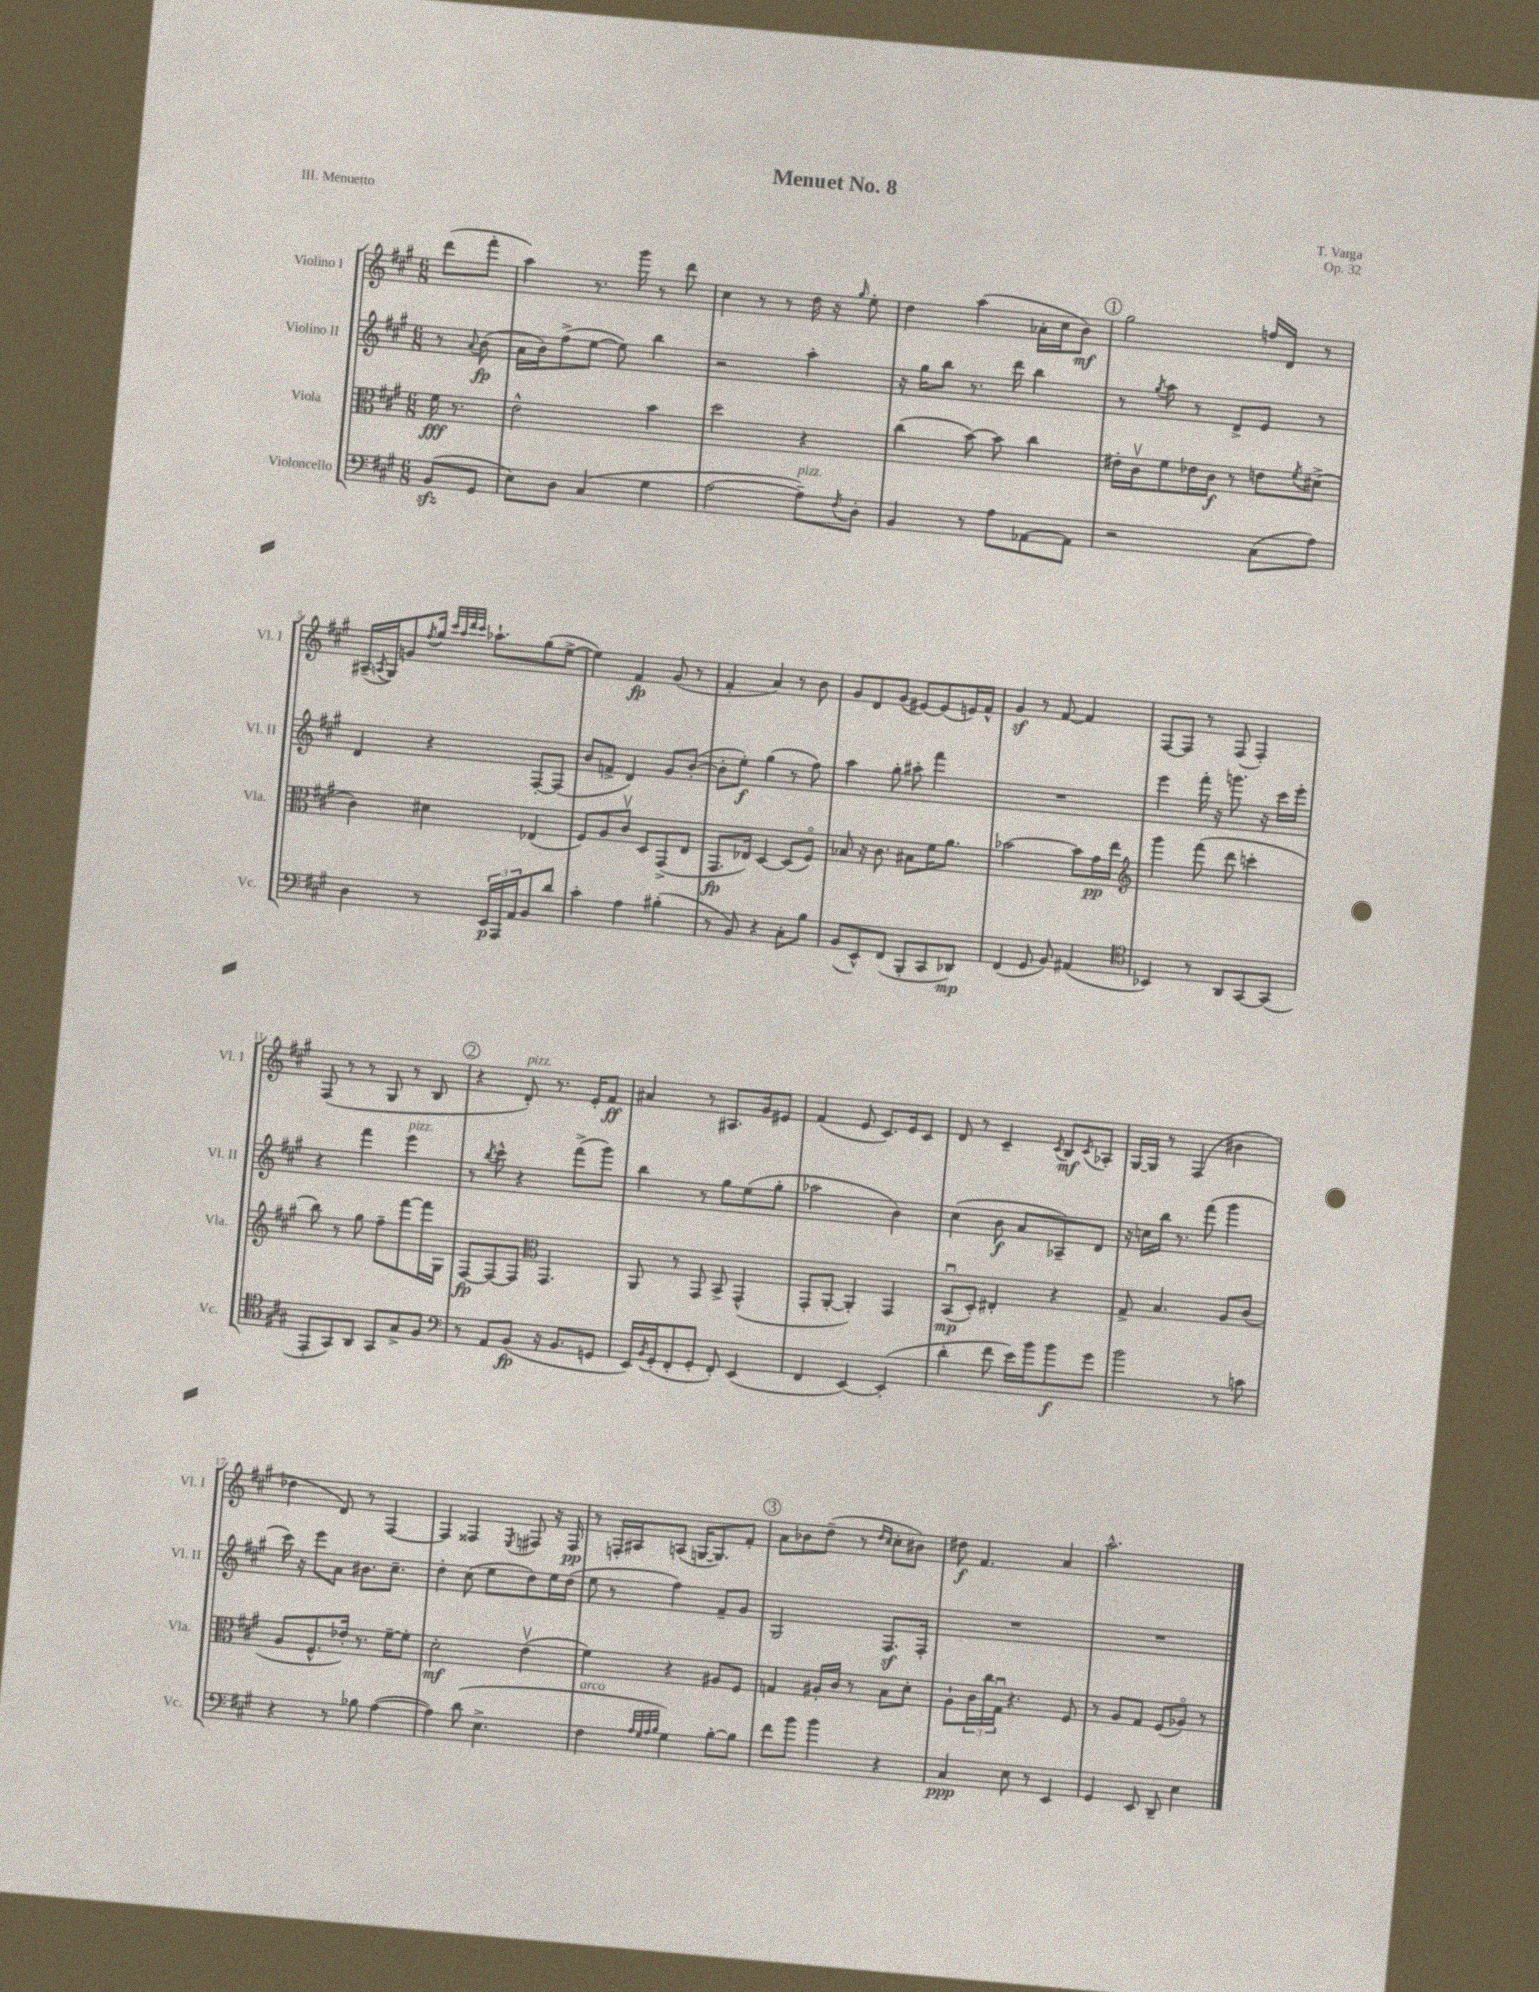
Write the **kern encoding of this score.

**kern	**kern	**kern	**kern
*staff4	*staff3	*staff2	*staff1
*clefF4	*clefC3	*clefG2	*clefG2
*k[f#c#g#]	*k[f#c#g#]	*k[f#c#g#]	*k[f#c#g#]
*M6/8	*M6/8	*M6/8	*M6/8
(8BB/L	16f#\	8r	(8ddd\L
.	8.r	.	.
.	.	8qqa/	.
8GG#/J	.	(8b\	8fff#'\J
=	=	=	=
8E\L)	2e^^\	16a\LL	4aa\)
.	.	16b\J)	.
8D\J	.	(8ff#^\	.
(4C#/	.	[8ee\J	8.r
.	.	8ee\])	.
.	.	.	16ggg#\
4G#\	4b\	4bb\	8r
.	.	.	8ddd\
=	=	=	=
[2A\	2dd\	2r	4cc#\
.	.	.	8r
.	.	.	8r
8A~\]L)	4r	4aa'\	16dd\
.	.	.	16r
8qF#/	.	.	16qqgg#/
8D'\J	.	.	8ee'\
=	=	=	=
4BB/	(4cc#\	16r	4dd\
.	.	16gg#\LK	.
.	.	8bb\J	.
8r	[8b\)	8.r	(4aa\
8A\L	8b\]	.	.
.	.	16ddd\	.
[8AA-\	4cc#\	4bb\	16a-'\LL
.	.	.	16cc#\J
8AA-\]J	.	.	8b\J)
=	=	=	=
2r	16e#'\LL	8r	2gg#\
.	16c#v\J	.	.
.	.	8qgg#/	.
.	8f#\	8aa\	.
.	16e-\L	8r	.
.	16c#\JJ	.	.
.	8r	8d^/L	.
(8C#\L	8e\L	8e/J	16ff/LL
.	.	.	16d/JJ
.	8qf#/	.	.
8A\J)	(8d#^\J	8r	8r
=	=	=	=
4D\	4c#\)	4d/	(16A#~/LL
.	.	.	8qA/
.	.	.	16G#/J)
.	.	.	8g/
.	.	.	8qff#/
8r	4d#\	4r	16gg#/Jk
.	.	.	32qqccc#/LLL
.	.	.	32qqaa/
.	.	.	32qqddd/
.	.	.	32qqccc#/JJJ
.	.	.	8.aa-`\L
24EE/LL	.	.	.
24AAA/	.	.	.
24AA/J	.	.	.
8BB/	(4E-/	[8F#'/L	(8gg#\
8d/J	.	(8F#/]J	[8ee^\J
=	=	=	=
4c#'\	8F#/L)	8b/L	4ee\])
.	8A/	8f^/J	.
4A\	8c#v/J	4d/)	4f#/
.	8D/L	.	.
(4B#'\	(8GG#^/	8g#/L	(8g#/
.	8E/J	([8b'/J	8r
=	=	=	=
8r	8.GG#/L	8b'\]L	4f#'/
8BB/)	.	8ee'\J)	.
.	16E-/Jk)	.	.
4r	[4D/	(4gg#\	4a/)
8C#'\L	(8D/]L	8r	8r
8B\J	8F#o/J)	8ff#\)	8b\
=	=	=	=
(8BB/L	8B-/	4aa\	8g#/L
8EE^^/)	16r	.	8d/
.	8.c#\	.	.
(8FF#/J	.	8gg#'\	(8g#/J
8BBB'/L	8B#\L	8aa#'\	[8e#/L)
8CC#/	16f#\K	4fff#\	(8e#/]
.	8.a\J	.	.
8DD-/J)	.	.	16e/L)
.	.	.	16f#^^/JJ
=	=	=	=
(4FF#/	[2b-\	2.r	4g#/
8GG#/	.	.	8r
8BB/)	.	.	[8f#/
(4AA#/	8b-\]L	.	4f#/]
.	16g#\L	.	.
.	16ee\JJ	.	.
=	=	=	=
*clefC4	*clefG2	*	*
4BB-/)	4ggg#\	4eee\	[8F#/L
.	.	.	8F#/]J
8r	(8fff#\	16fff#'\	8r
.	.	16r	.
8AA/L	8ddd\	8.ggg\	(8F#/
[8GG#/	4ccc'\	.	4F#'/)
.	.	16r	.
(8GG#/]J	.	16ccc#\LL	.
.	.	16eee'\JJ	.
=	=	=	=
8EE'/L	8bb\)	4r	(8F#/
8GG#/)	8r	.	8r
8AA/J	8gg#\	4fff#\	8r
8GG#/L	8ff#~\L	.	8G#/
8G#^/	[8fff#\	4eee\	8r
8F#/J	16fff#\]L	.	8B/
.	16G#\JJ	.	.
=	=	=	=
*clefF4	*	*	*
8r	[8F#/L	8r	4r
.	.	8qbb/	.
8AA/L	8F#/_	8ccc#^^\	.
(8BB/J	8F#/]J	4r	8d'/)
*	*clefC3	*	*
16r	4.GG#/	.	8.r
8.BB/L	.	.	.
.	.	(8fff#^\L	.
.	.	.	16e'/LK
8GG/J	.	8ggg#\J)	8f#/J
=	=	=	=
16EE/LL)	8AA/	4bb\	4a#/
8qBB/	.	.	.
(16GG#'/J	.	.	.
8FF#'/	8r	.	.
8GG#'/J	8GG#/	8r	8r
8FF#'/)	8BB^/	8gg#\L	8.A#/L
(4EE/	(4GG#^^/	(8ee\	.
.	.	.	16g#/k
.	.	8gg#'\J	8e#/J
=	=	=	=
4FF#/	8GG#'/L	2aa-\	(4f#/
.	[8AA'/J	.	.
[4EE/)	4AA'/])	.	8e/
.	.	.	8.c#/L)
(4EE'/]	4GG#/	4b\)	.
.	.	.	16e/k
.	.	.	8c#/J
=	=	=	=
4d'\	(8BBu/L	(4cc#\	8d/
.	8D'/J)	.	8r
8f#\	4E#'/	8b\	4c#~/
16e\LL)	.	8a/L	.
16b\J	.	.	.
.	.	.	8qc#/
8b\	4r	8A-~/)	8B/L
.	.	.	8qc#/
8g#\J	.	8d/J	8A-'/J
=	=	=	=
2b\	8G#^/	16r	[16G#/LL
.	.	16cc\LL	16G#/]JJ
.	4.B/	16bb\JJ	8r
.	.	8.r	.
.	.	.	(4F#/
.	.	(8fff#\	.
8r	8A/L	4ggg#\	4b#\
8c\	(8c#/J	.	.
=	=	=	=
4r	8A/L	16ccc#\)	4dd-\
.	.	16r	.
.	8.F#^^/	8eee\L	.
8r	.	8a\J	8d/)
.	16e-'/Jk)	.	.
8B-\	8.r	8.b#\L	8r
([4A\	.	.	[4F#/
.	[16f#~\LK	8.cc#~\J	.
.	8f#'\]J	.	.
=	=	=	=
4A\])	2d'\	4dd'\	4F#/]
(8d\	.	(8cc#\	4F##/
4.E^\	.	8ee\L	.
.	.	.	8qE/
.	(4ev\	8dd\)	8F#/
.	.	16ee\L	16r
.	.	(16dd\JJ	16F#/
=	=	=	=
4F#\	4f#\)	8ee\	8r
.	.	8r	16F'/LL
.	.	.	16A#/J
32qqA/LLL	.	.	.
32qqG#/	.	.	.
32qqA/	.	.	.
32qqB/JJJ	.	.	.
4G#\)	4r	4ff#\)	(8A/J
.	.	.	[16G/LK
.	.	.	8.G/])
[8B'\L	8A#/L	8f#~/L	.
8B\]J	8F#/J	8g#/J	8f#'/J
=	=	=	=
8f#\L	4G/	2G#/	8a\L
8b\J	.	.	8b-\
4b\	16A#'/LL	.	(8dd~\J
.	16c#/JJ	.	.
.	8r	.	8r
.	.	.	16qqdd/LL
.	.	.	16qqcc#/JJ
4r	8B\L	8.F#/L	8cc#'\L
.	8d'\J	.	8b#\J)
.	.	16F#'/Jk	.
=	=	=	=
4C#/	8A`\L	2.r	8dd#\
.	24c#\L	.	4.f#/
.	24cc#\	.	.
.	24G#u\JJ	.	.
8E\	4.r	.	.
8r	.	.	.
4EE/	.	.	4a/
.	8F#/	.	.
=	=	=	=
4GG#/	8r	2.r	2.aa^^\
.	8A/L	.	.
8EE/	8G#/J	.	.
8DD~/	(8F#/L	.	.
4E\	8A-o/J)	.	.
.	8r	.	.
==	==	==	==
*-	*-	*-	*-
